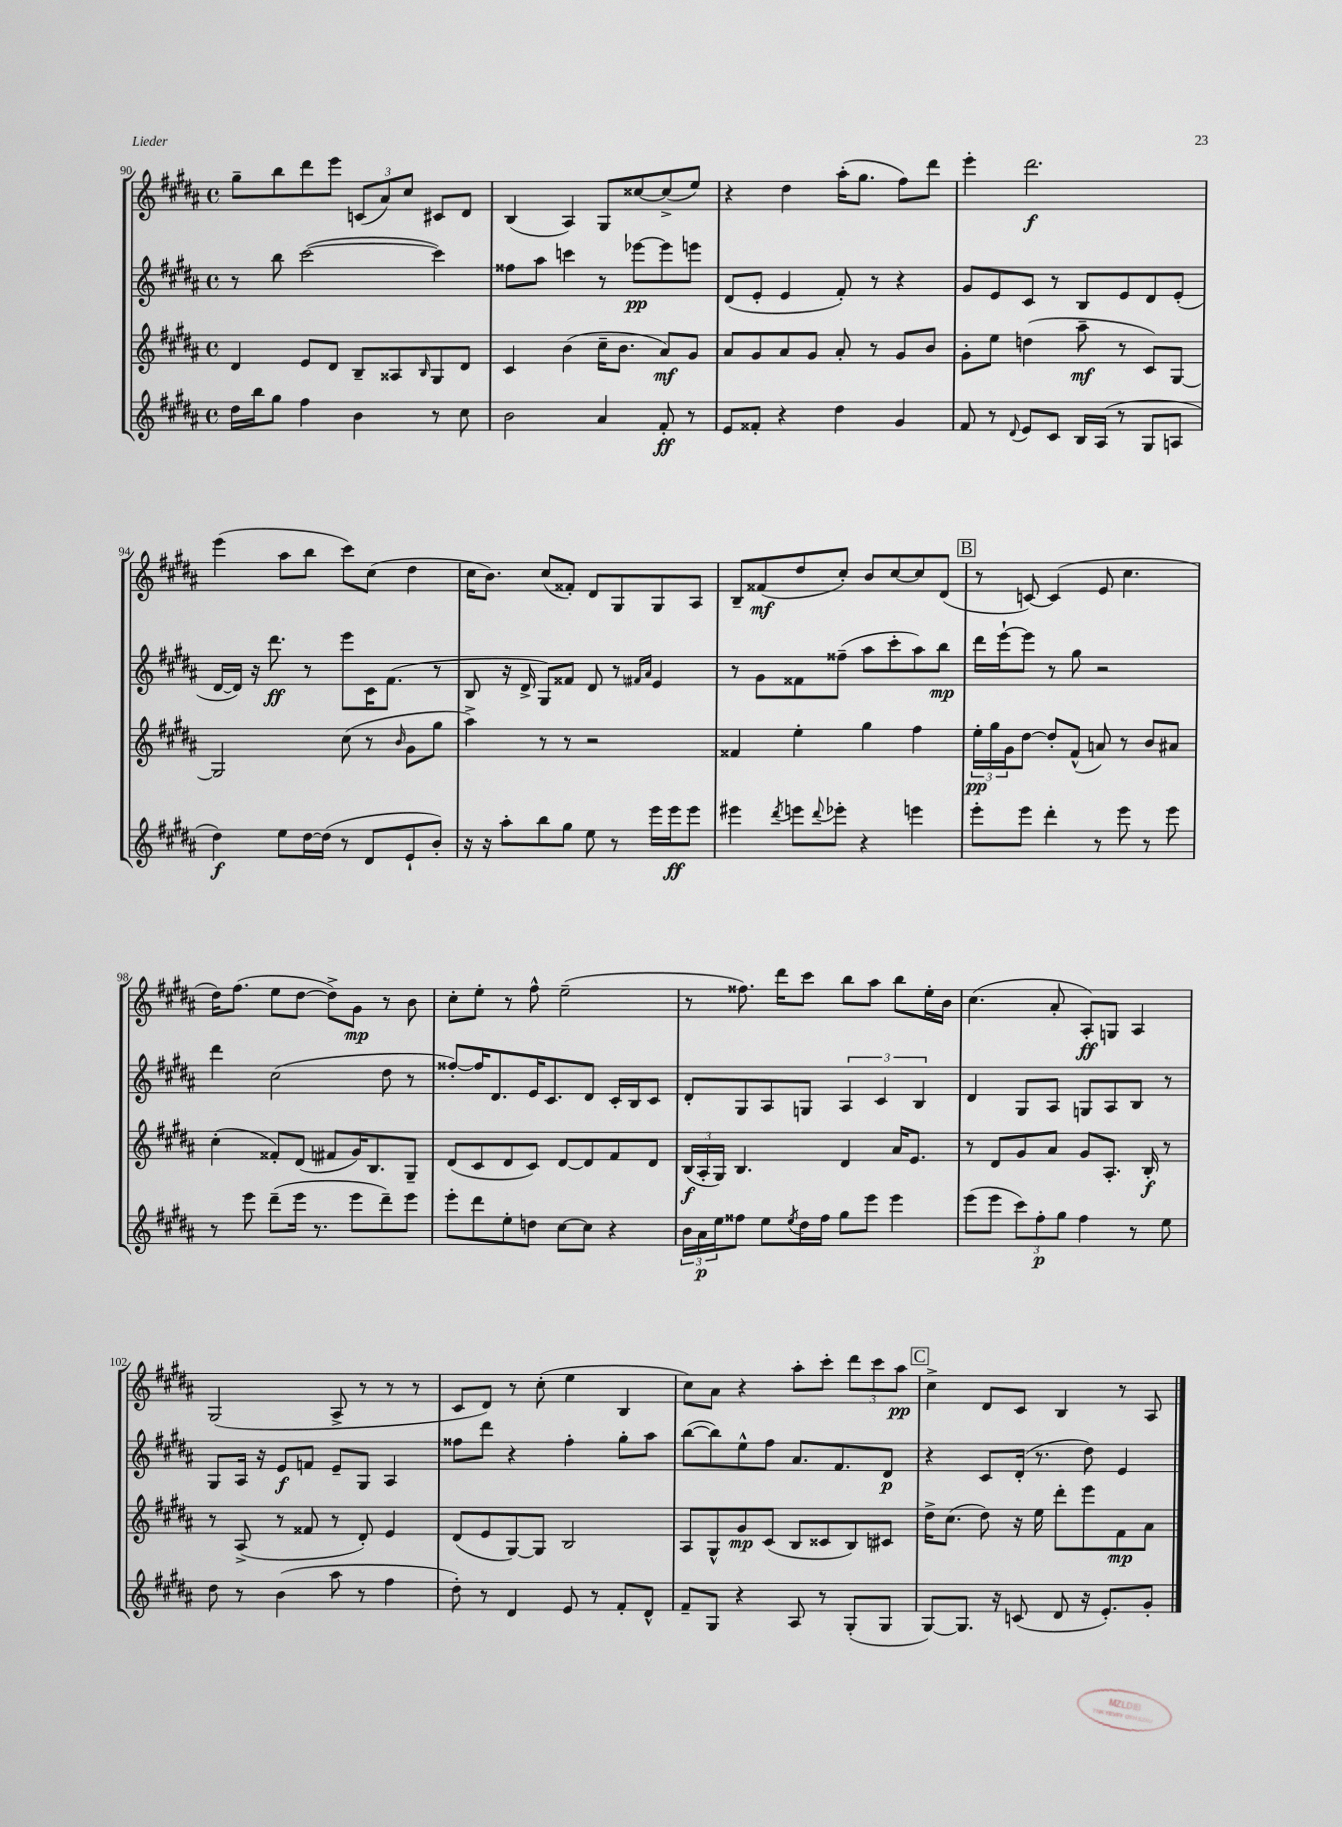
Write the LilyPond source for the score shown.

<<
\new StaffGroup <<
\new Staff = "s0" {
    \clef treble \key b \major \defaultTimeSignature \time 4/4
    gis''8-- b''8 dis'''8 e'''8 \tuplet 3/2 { c'8( ais'8) cis''8 } cis'8 dis'8 |
    b4( ais4) gis8 cisis''8~ cisis''8->( e''8) |
    r4 dis''4 ais''16-.( gis''8. fis''8) dis'''8 |
    e'''4-. dis'''2.\f |
    e'''4( ais''8 b''8 cis'''8) cis''8( dis''4 |
    cis''16 b'8.) cis''8( fisis'8-.) dis'8 gis8 gis8 ais8 |
    b8-- fisis'8\mf( dis''8 cis''8-.) b'8 cis''8~ cis''8 dis'8( |
    \mark \markup { \box "B" } r8 c'8~) c'4( e'8 cis''4. |
    dis''16) fis''8.( e''8 dis''8~ dis''8->) gis'8\mp r8 b'8 |
    cis''8-. e''8-. r8 fis''8-^ e''2--( |
    r8 fisis''8.) dis'''16 cis'''8 b''8 ais''8 b''8 e''16-. b'16 |
    cis''4.( ais'8-. ais8-.\ff) g8 ais4 |
    gis2( ais8-> r8 r8 r8 |
    cis'8 dis'8) r8 cis''8-.( e''4 b4 |
    cis''8) ais'8 r4 ais''8-. cis'''8-. \tuplet 3/2 { dis'''8 cis'''8 ais''8\pp } |
    \mark \markup { \box "C" } cis''4-> dis'8 cis'8 b4 r8 ais8 \bar "|." |
}
\new Staff = "s1" {
    \clef treble \key b \major \defaultTimeSignature \time 4/4
    r8 b''8 cis'''2~( cis'''4) |
    fisis''8 ais''8 c'''4 r8 ees'''8~\pp ees'''8 e'''8 |
    dis'8( e'8-. e'4 fis'8-.) r8 r4 |
    gis'8 e'8 cis'8 r8 b8 e'8 dis'8 e'8-.( |
    dis'16~ dis'16) r16 dis'''8.\ff r8 e'''8 cis'16 fis'8.( r8 |
    b8 r16 dis'16-> gis8) fisis'8 dis'8 r8 \grace { fis'16 ais'16 } e'4 |
    r8 gis'8 fisis'8 fisis''8--( ais''8 cis'''8-. ais''8) b''8\mp |
    \mark \markup { \box "B" } dis'''16 e'''16~-! e'''8 r8 gis''8 r2 |
    dis'''4 cis''2( dis''8 r8 |
    fisis''8~-.) fisis''16 dis'8. e'16 cis'8. dis'8 cis'16-. b16 cis'8 |
    dis'8-. gis8 ais8 g8 \tuplet 3/2 { ais4 cis'4 b4 } |
    dis'4 gis8 ais8 g8 ais8 b8 r8 |
    gis8 ais16 r16 e'8\f f'8 e'8-- gis8 ais4 |
    fisis''8 dis'''8 r4 fisis''4-. gis''8-. ais''8 |
    b''8~( b''8) e''8-^ fis''8 ais'8. fis'8. dis'8\p |
    \mark \markup { \box "C" } r4 cis'8 dis'16-.( r8. dis''8) e'4 \bar "|." |
}
\new Staff = "s2" {
    \clef treble \key b \major \defaultTimeSignature \time 4/4
    dis'4 e'8 dis'8 b8-- aisis8 \grace { b16 } gis8 dis'8 |
    cis'4 b'4( cis''16-- b'8. ais'8\mf) gis'8 |
    ais'8 gis'8 ais'8 gis'8 ais'8-. r8 gis'8 b'8 |
    gis'8-. e''8 d''4( ais''8--\mf r8 cis'8) gis8~ |
    gis2 cis''8( r8 \grace { b'16 } gis'8 gis''8 |
    ais''4->) r8 r8 r2 |
    fisis'4 e''4-. gis''4 fis''4 |
    \mark \markup { \box "B" } \tuplet 3/2 { e''16-.\pp gis''16 gis'16 } dis''8~ dis''8-. fis'8-^( a'8) r8 b'8 ais'8 |
    cis''4-.( fisis'8-.) dis'8( fis'8 gis'16) b8. gis8-- |
    dis'8( cis'8 dis'8 cis'8) dis'8~ dis'8 fis'8 dis'8 |
    \tuplet 3/2 { b16\f( ais16-. gis16) } b4. dis'4 ais'16 e'8. |
    r8 dis'8 gis'8 ais'8 gis'8 ais8.-. b16-.\f r8 |
    r8 ais8->( r8 fisis'8 r8 dis'8-.) e'4 |
    dis'8( e'8 gis8~) gis8 b2 |
    ais8 gis8-^ gis'8\mp cis'8( b8 cisis'8 b8) cis'8 |
    \mark \markup { \box "C" } dis''16-> cis''8.( dis''8) r16 e''16 dis'''8-. e'''8 fis'8\mp ais'8 \bar "|." |
}
\new Staff = "s3" {
    \clef treble \key b \major \defaultTimeSignature \time 4/4
    dis''16 b''16 gis''8 fis''4 b'4 r8 cis''8 |
    b'2 ais'4 fis'8-.\ff r8 |
    e'8 fisis'8-. r4 dis''4 gis'4 |
    fis'8 r8 \appoggiatura { dis'8 } e'8 cis'8 b16 ais16( r8 gis8 a8 |
    dis''4\f) e''8 dis''16~ dis''16( r8 dis'8 e'8-! b'8-.) |
    r16 r16 ais''8-. b''8 gis''8 e''8 r8 e'''16 e'''16\ff e'''8 |
    eis'''4 \acciaccatura { dis'''8 } e'''8 \appoggiatura { dis'''8 } ees'''8-. r4 e'''4 |
    \mark \markup { \box "B" } e'''8-. e'''8 dis'''4-. r8 e'''8 r8 e'''8 |
    r8 e'''8 dis'''8--( e'''16 r8. e'''8 dis'''8--) e'''8 |
    e'''8-. dis'''8 e''8-. d''8 cis''8~ cis''8 r4 |
    \tuplet 3/2 { b'16 ais'16\p e''16 } fisis''8 e''8 \acciaccatura { e''8 } dis''16 fisis''16 gis''8 e'''8 e'''4 |
    e'''8( e'''8 \tuplet 3/2 { cis'''8) fis''8-.\p gis''8 } fis''4 r8 e''8 |
    dis''8 r8 b'4( ais''8 r8 fis''4 |
    dis''8-.) r8 dis'4 e'8 r8 fis'8-. dis'8-^ |
    fis'8-- gis8 r4 ais8 r8 gis8-.( gis8 |
    \mark \markup { \box "C" } gis8~) gis8. r16 c'8( dis'8 r16 e'8.-.) gis'8-. \bar "|." |
}
>>
>>
\layout { \context { \Score currentBarNumber = #90 } }
